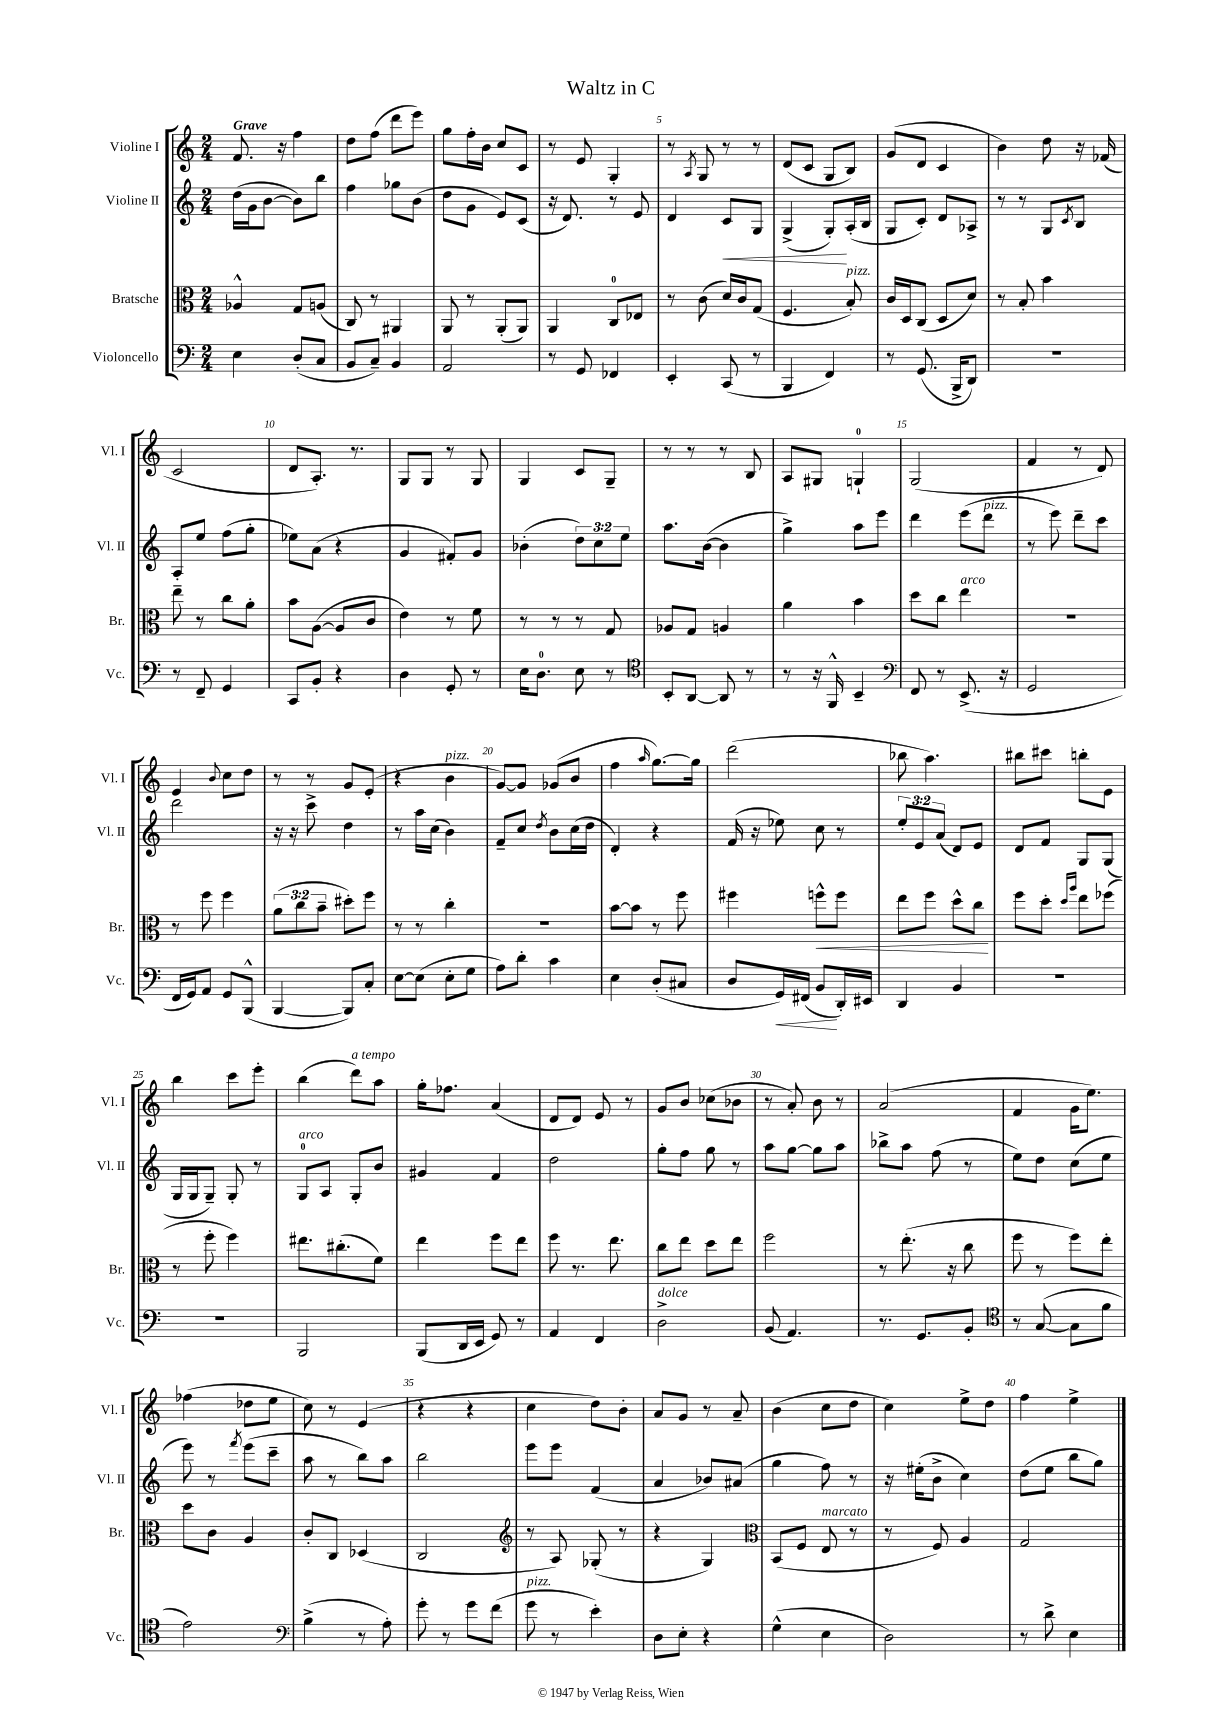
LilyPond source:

\header { title = "Waltz in C" }
<<
\new StaffGroup <<
\new Staff = "s0" \with { instrumentName = "Violine I" shortInstrumentName = "Vl. I" } {
    \clef treble \key c \major \numericTimeSignature \time 2/4 \tempo "Grave"
    f'8. r16 f''4 |
    d''8 f''8( d'''8 e'''8) |
    g''8 f''16-. b'16 c''8 c'8 |
    r8 e'8 g4-. |
    r8 \acciaccatura { a8 } g8 r8 r8 |
    d'8( c'8 g8 b8) |
    g'8( d'8 c'4 |
    b'4) d''8 r16 fes'16( |
    c'2 |
    d'8 a8.-.) r8. |
    g8 g8 r8 g8 |
    g4 c'8 g8-- |
    r8 r8 r8 b8 |
    a8 gis8 g4-0-! |
    g2( |
    f'4 r8 d'8) |
    e'4 \appoggiatura { b'8 } c''8 d''8 |
    r8 r8 g'8 e'8-.( |
    r4 b'4^\markup { \italic "pizz." } |
    g'8~) g'8 ges'8( b'8 |
    f''4 \grace { a''16 } g''8.~) g''16 |
    d'''2( |
    bes''8 a''4.) |
    bis''8 cis'''8 b''8-. e'8 |
    b''4 c'''8 e'''8-. |
    b''4( d'''8^\markup { \italic "a tempo" }) a''8 |
    g''16-. fes''8. a'4( |
    d'8 d'8) e'8 r8 |
    g'8 b'8 ces''8( bes'8 |
    r8 a'8-.) b'8 r8 |
    a'2( |
    f'4 g'16 e''8.) |
    fes''4( des''8 e''8 |
    c''8) r8 e'4( |
    r4 r4 |
    c''4 d''8) b'8-. |
    a'8 g'8 r8 a'8-- |
    b'4( c''8 d''8 |
    c''4) e''8-> d''8 |
    f''4 e''4-> \bar "|." |
}
\new Staff = "s1" \with { instrumentName = "Violine II" shortInstrumentName = "Vl. II" } {
    \clef treble \key c \major \numericTimeSignature \time 2/4 \override Staff.TupletNumber.text = #tuplet-number::calc-fraction-text
    d''16( g'16 b'8~ b'8) b''8 |
    f''4 ges''8 b'8( |
    d''8 g'8 e'8) c'8( |
    r16 d'8.) r8 e'8 |
    d'4 c'8\< g8 |
    g4->( g8-.\!) a16-.( b16 |
    g8 c'8-.) d'8 aes8-> |
    r8 r8 g8 \acciaccatura { c'8 } b8 |
    a8-. e''8 f''8( g''8-. |
    ees''8) a'8( r4 |
    g'4 fis'8-.) g'8 |
    bes'4-.( \tuplet 3/2 { d''8) c''8 e''8 } |
    a''8. b'16~( b'4 |
    g''4->) a''8 e'''8 |
    d'''4 e'''8( d'''8^\markup { \italic "pizz." } |
    r8 e'''8) d'''8-- c'''8 |
    d'''2 |
    r16 r16 c'''8-> d''4 |
    r8 a''16 c''16( b'4) |
    f'8-- c''8 \acciaccatura { d''8 } b'8 c''16( d''16 |
    d'4-.) r4 |
    f'16( r16 ees''8) c''8 r8 |
    \tuplet 3/2 { e''8-. e'8 a'8( } d'8) e'8 |
    d'8 f'8 g8 g8( |
    g16 g16 g8--) g8-. r8 |
    g8-0^\markup { \italic "arco" } a8 g8-. b'8 |
    gis'4 f'4 |
    d''2 |
    g''8-. f''8 g''8 r8 |
    a''8 g''8~ g''8 a''8 |
    bes''8-> a''8 f''8( r8 |
    e''8) d''8 c''8( e''8 |
    e'''8) r8 \acciaccatura { f'''8 } e'''8( c'''8-- |
    a''8 r8 b''8) a''8 |
    b''2 |
    e'''8 e'''8 f'4( |
    a'4 bes'8) ais'8( |
    g''4 f''8) r8 |
    r16 eis''16-.( b'8-> c''4) |
    d''8( e''8 b''8 g''8) \bar "|." |
}
\new Staff = "s2" \with { instrumentName = "Bratsche" shortInstrumentName = "Br." } {
    \clef alto \key c \major \numericTimeSignature \time 2/4 \override Staff.TupletNumber.text = #tuplet-number::calc-fraction-text
    aes4-^ g8 a8( |
    c8) r8 ais,4 |
    a,8 r8 a,8-.( a,8) |
    a,4 c8-0 ees8 |
    r8 c'8( d'16) c'16 g8( |
    f4. b8-.^\markup { \italic "pizz." }) |
    c'16 d16 c8( d8 d'8) |
    r8 b8-. b'4 |
    e''8-- r8 c''8 a'8-. |
    b'8 a8~( a8 c'8 |
    e'4) r8 f'8 |
    r8 r8 r8 g8 |
    aes8 g8 a4 |
    a'4 b'4 |
    d''8 c''8 e''4^\markup { \italic "arco" } |
    r2 |
    r8 f''8 f''4 |
    \tuplet 3/2 { a'8( c''8 b'8-- } dis''8-.) f''8 |
    r8 r8 c''4-. |
    R2 |
    b'8~ b'8 r8 f''8 |
    fis''4 f''8-^\< f''8 |
    e''8 f''8 d''8-^ c''8\! |
    f''8 d''8-. \grace { d''16 a''16 } e''8 fes''8( |
    r8 f''8-. f''4) |
    eis''8. cis''8.-.( f'8) |
    e''4 f''8 e''8 |
    f''8 r8. e''8. |
    c''8 e''8 d''8 e''8 |
    f''2 |
    r8 e''8.-.( r16 c''8 |
    f''8 r8 f''8) e''8-. |
    d''8 c'8 a4 |
    c'8-. c8 des4( |
    c2 |
    \clef treble r8 a8) ges8-.( r8 |
    r4 g4) |
    \clef alto b,8( f8 e8^\markup { \italic "marcato" } r8 |
    r8 f8) a4 |
    g2 \bar "|." |
}
\new Staff = "s3" \with { instrumentName = "Violoncello" shortInstrumentName = "Vc." } {
    \clef bass \key c \major \numericTimeSignature \time 2/4
    e4 d8-.( c8 |
    b,8 c8--) b,4 |
    a,2 |
    r8 g,8 fes,4 |
    e,4-. c,8( r8 |
    b,,4 f,4) |
    r8 g,8.( b,,16-> d,8) |
    r2 |
    r8 f,8-- g,4 |
    c,8 b,8-. r4 |
    d4 g,8-. r8 |
    e16 d8.-0 e8 r8 |
    \clef tenor b,8-. a,8~ a,8 r8 |
    r8 r16 f,16-^ b,4-- |
    \clef bass f,8 r8 e,8.->( r16 |
    g,2 |
    f,16 g,16) a,8 g,8 b,,8-^( |
    b,,4~ b,,8) c8-. |
    e8~ e8( e8-. g8 |
    a8) d'8-. c'4 |
    e4 d8-.( cis8 |
    d8 g,16\<) fis,16( b,8\! d,16-.) eis,16 |
    d,4 b,4 |
    R2 |
    R2 |
    b,,2 |
    b,,8( d,16 e,16 g,8) r8 |
    a,4 f,4 |
    d2->^\markup { \italic "dolce" } |
    b,8( a,4.) |
    r8. g,8. b,8-. |
    \clef tenor r8 g8~( g8 f'8 |
    e'2) |
    \clef bass b4->( r8 a8-.) |
    g'8-. r8 g'8 f'8( |
    g'8^\markup { \italic "pizz." } r8 e'4-.) |
    d8 e8-. r4 |
    g4-^( e4 |
    d2) |
    r8 d'8-> e4 \bar "|." |
}
>>
>>
\layout { \context { \Score \override BarNumber.break-visibility = ##(#f #t #t) barNumberVisibility = #(every-nth-bar-number-visible 5) } }
